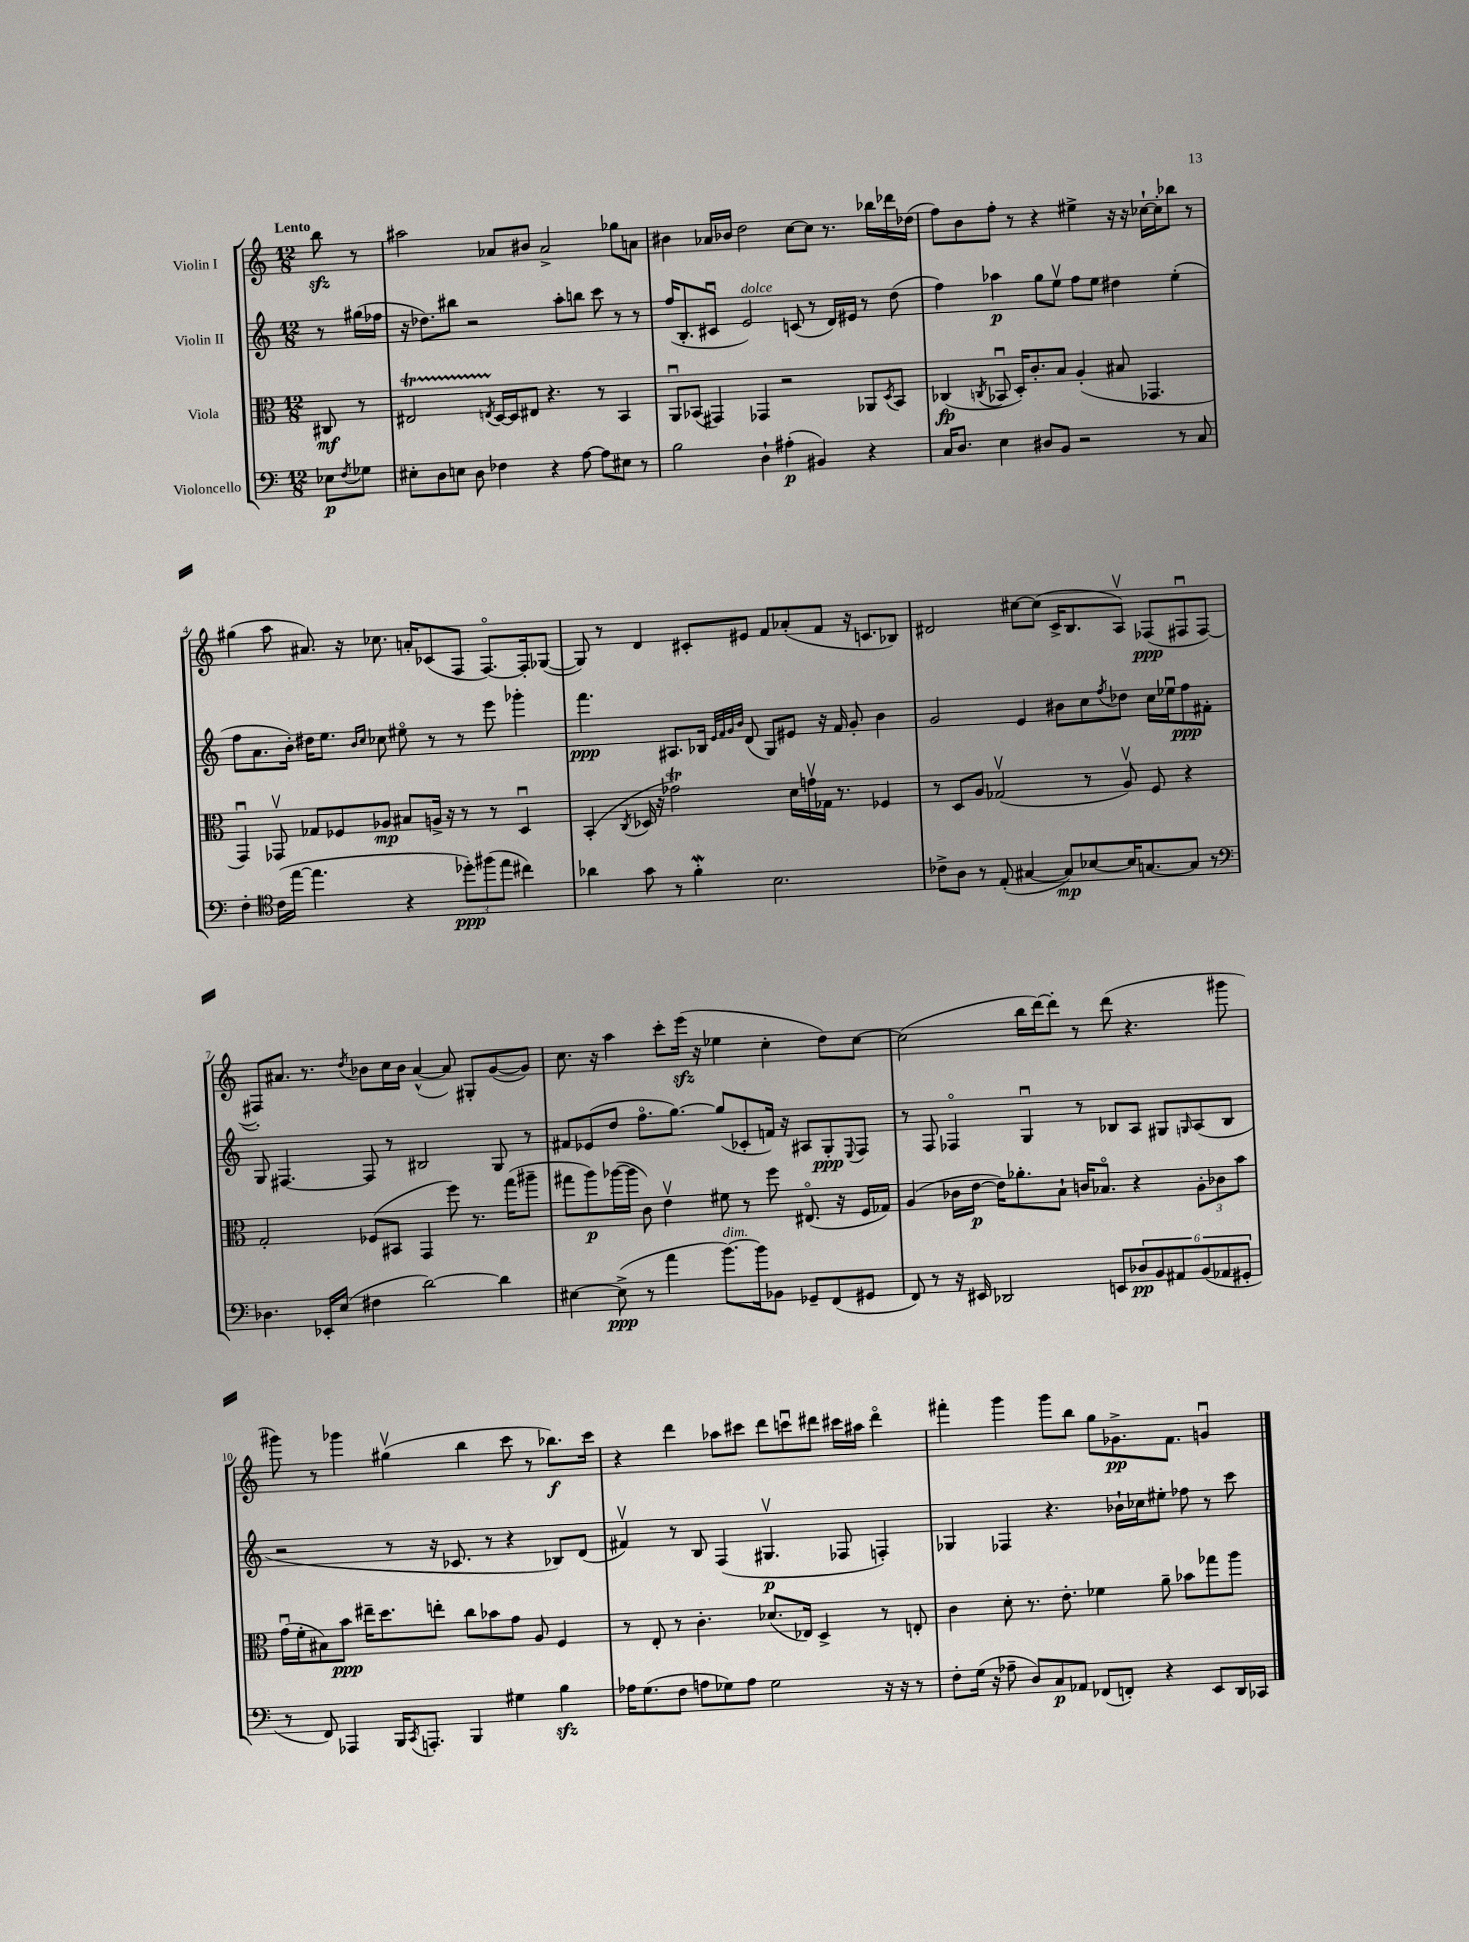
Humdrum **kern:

**kern	**kern	**kern	**kern
*staff4	*staff3	*staff2	*staff1
*clefF4	*clefC3	*clefG2	*clefG2
*k[]	*k[]	*k[]	*k[]
*M12/8	*M12/8	*M12/8	*M12/8
8E-	8C#	8r	8bb
8qF	.	.	.
8G-	8r	(16gg#	8r
.	.	16ff-	.
=	=	=	=
8E#'	2E#	16r	2aa#
.	.	8.dd-)	.
8D	.	.	.
8E	.	8bb#	.
8D	.	2r	.
.	8qE	.	.
4F-	[16D	.	8a-
.	16D]	.	.
.	8E#	.	8b#
4r	4.r	.	2a-^
.	.	8aa'	.
[8A	.	8bb	.
8A]	8r	8ccc	.
8E#	4BB	8r	8gg-
8r	.	8r	8a
=	=	=	=
2B	8AAu	(16ff	4b#
.	.	8.B'	.
.	(8BB-	.	.
.	4GG#)	8c#u	16a-
.	.	.	16b-
.	.	2e)	2dd
4D`	4GG-	.	.
(4A#'	2r	.	.
.	.	(8c	[8cc
4BB#)	.	8r	8cc]
.	.	16d)	8.r
.	.	16e#	.
4r	8AA-	8r	.
.	.	.	16bb-
.	8qD	.	.
.	8BB-	(8dd	16ddd-
.	.	.	(16dd-
=	=	=	=
16C	(4C-	4ff)	8ff)
8.D	.	.	.
.	.	.	8b
.	8qC	.	.
4E	8BB-u	4aa-	8ff'
.	16D')	.	8r
.	8.c'	.	.
8D#	.	8gg	4r
8BB	8B	8eev	.
2r	(4A'	8ff	4ee#^
.	.	8ee	.
.	8B#	4dd#	16r
.	.	.	16r
.	4.GG-	.	[16cc-`
.	.	.	16cc-']
8r	.	(4ee'	8bb-
8C	.	.	8r
=	=	=	=
4F'	4GGu)	8ff	(4gg#
.	.	8.a	.
*clefC4	*	*	*
(16c	8GG-v	.	8aa
[16ee	.	16b')	.
4.ee]	8G-	16dd#	8.a#)
.	.	8.ee	.
.	8F-	.	.
.	.	.	16r
.	.	16qqb	.
.	.	16qqcc	.
.	8A-	8cc-	8.cc-
4r	8B#	8ee#o	.
.	.	.	16a'
.	16A^	8r	(8c-
.	16r	.	.
12dd-')	8r	8r	8F
(12ff#	.	.	.
.	8r	8eee	[8.Fo)
12ee	.	.	.
4cc#)	4Du	4ggg-'	.
.	.	.	16F']
.	.	.	([8G-
=	=	=	=
4a-	(4BB'	4.fff	8G-])
.	.	.	8r
.	8qC	.	.
8g	16D-	.	4d
.	16r	.	.
8r	2g-)	8.A#	.
4f'	.	.	8c#'
.	.	16B-	.
.	.	32qqe	.
.	.	32qqf	.
.	.	32qqg	.
.	.	32qqb	.
.	.	(8d	8e#
2.B	.	8G)	8f
.	16d	8e#	(8a-'
.	16gv	.	.
.	16G-	16r	8f
.	8.r	16f	.
.	.	8g'	16r
.	.	.	8.c
.	4F-	4b	.
.	.	.	8B-)
=	=	=	=
8c-^	8r	2g	2d#
8A	8D	.	.
8r	8A	.	.
(8E'	(2G-v	.	.
[4G#	.	4e	[8cc#
.	.	.	(8cc#]
8G#])	.	8b#	16c^
.	.	.	8.B
[8B-	8r	8cc	.
.	.	8qff	.
16B-]	8Av)	8dd-	8Av)
[8.G	.	.	.
.	8F	16cc	(8F-
.	.	16ee-u	.
8G]	4r	8ff	8F#u
8r	.	8f#'	[8F#
=	=	=	=
*clefF4	*	*	*
4.D-	2G'	8G	8F#'])
.	.	[4.F#	8.a#
.	.	.	8.r
16EE-'	.	.	.
(16E	.	.	.
.	.	.	8qdd
4F#	(8F-	8F#]	8b-
.	8BB#	8r	16cc
.	.	.	16b-
[2d)	4GG	2B#	([4a#^^
.	8ff)	.	8a#])
.	8.r	.	8G#'
4d]	.	8G	([8g
.	(16gg	.	.
.	8aa#~	8r	8g])
=	=	=	=
[4E#	8gg#	8f#	8.cc
.	8aa)	(8e-	.
.	.	.	16r
(8E#^]	([16aa-	8dd	4aa
.	16aa-]	.	.
8r	8c)	8.ffo	.
4a	4ev	.	8ccc'
.	.	[8.gg)	.
.	.	.	(16eee
.	.	.	16r
[8.b)	8f#	(8gg]	4ee-
.	8r	8c-'	.
16b]	.	.	.
8BB-	8ff	16f)	4cc'
.	.	16r	.
8GG-~	(8.E#o	8A#	.
(8FF	.	8G'	8dd)
.	16r	.	.
.	.	8qqE	.
8GG#	16F	8F	[8cc
.	16G-)	.	.
=	=	=	=
8FF)	(4A	8r	(2cc]
8r	.	8F	.
16r	16c-	4F-o	.
16EE#	[16e	.	.
2DD-	16e])	.	.
.	8.a-'	.	.
.	.	4Gu	16bb
.	.	.	[16ddd)
.	8B`	.	8ddd']
.	16c	8r	8r
.	8.B-o	.	.
8EE	.	8B-	(8ddd
12D-	4r	8A	4.r
12BB	.	.	.
.	.	8G#	.
12AA#	.	.	.
.	.	16qqG	.
(12BB	12A'	(8A	.
12AA-	12c-	.	.
.	.	8B-	8ggg#
12GG#'	12b	.	.
=	=	=	=
8r	(16gu	2r	8ggg#)
.	16f'	.	.
8FF)	8B#)	.	8r
4AAA-	8b	.	4ggg-
.	16ee#~	.	.
.	8.dd	.	.
16BBB	.	8r	(4gg#v
8qCC	.	.	.
8.AAA'	.	.	.
.	8ee'	16r	.
.	.	8.c-	.
4BBB	8cc	.	4bb
.	8b-	8r	.
4G#	8g	4r	8ccc
.	8A	.	8r
4B	4F	8B-)	8.bb-)
.	.	(8d	.
.	.	.	16ccc
=	=	=	=
16A-	8r	4f#v)	4r
(8.G	.	.	.
.	8E'	.	.
8F	8r	8r	4ddd
8A	4.c'	8B	.
8G-)	.	(4F	8aa-
8A	.	.	8ccc#
2G-	(8.d-	4.G#v	8ddd
.	.	.	8cccu
.	16E-)	.	.
.	4D^	.	8ddd#
.	.	8F-	16ccc#
.	.	.	16aa#
16r	8r	4F')	4ddd#o
16r	.	.	.
8r	8E'	.	.
=	=	=	=
8F'	4c	4G-	4fff#'
(16G	.	.	.
16r	.	.	.
8A-~	8d'	4F-	4ggg
8D)	8.r	.	.
8C	.	4.r	8ggg
.	8.e'	.	.
8AA-	.	.	8bb
(8FF-	4f-	.	8gg
8FF')	.	16b-`	8.g-^
.	.	16cc-	.
4r	8a~	8ee#'	.
.	.	.	8.f
.	8b-	8ff-	.
8EE	8gg-	8r	4gu
16DD	8aa	8ccc	.
16CC-	.	.	.
==	==	==	==
*-	*-	*-	*-
